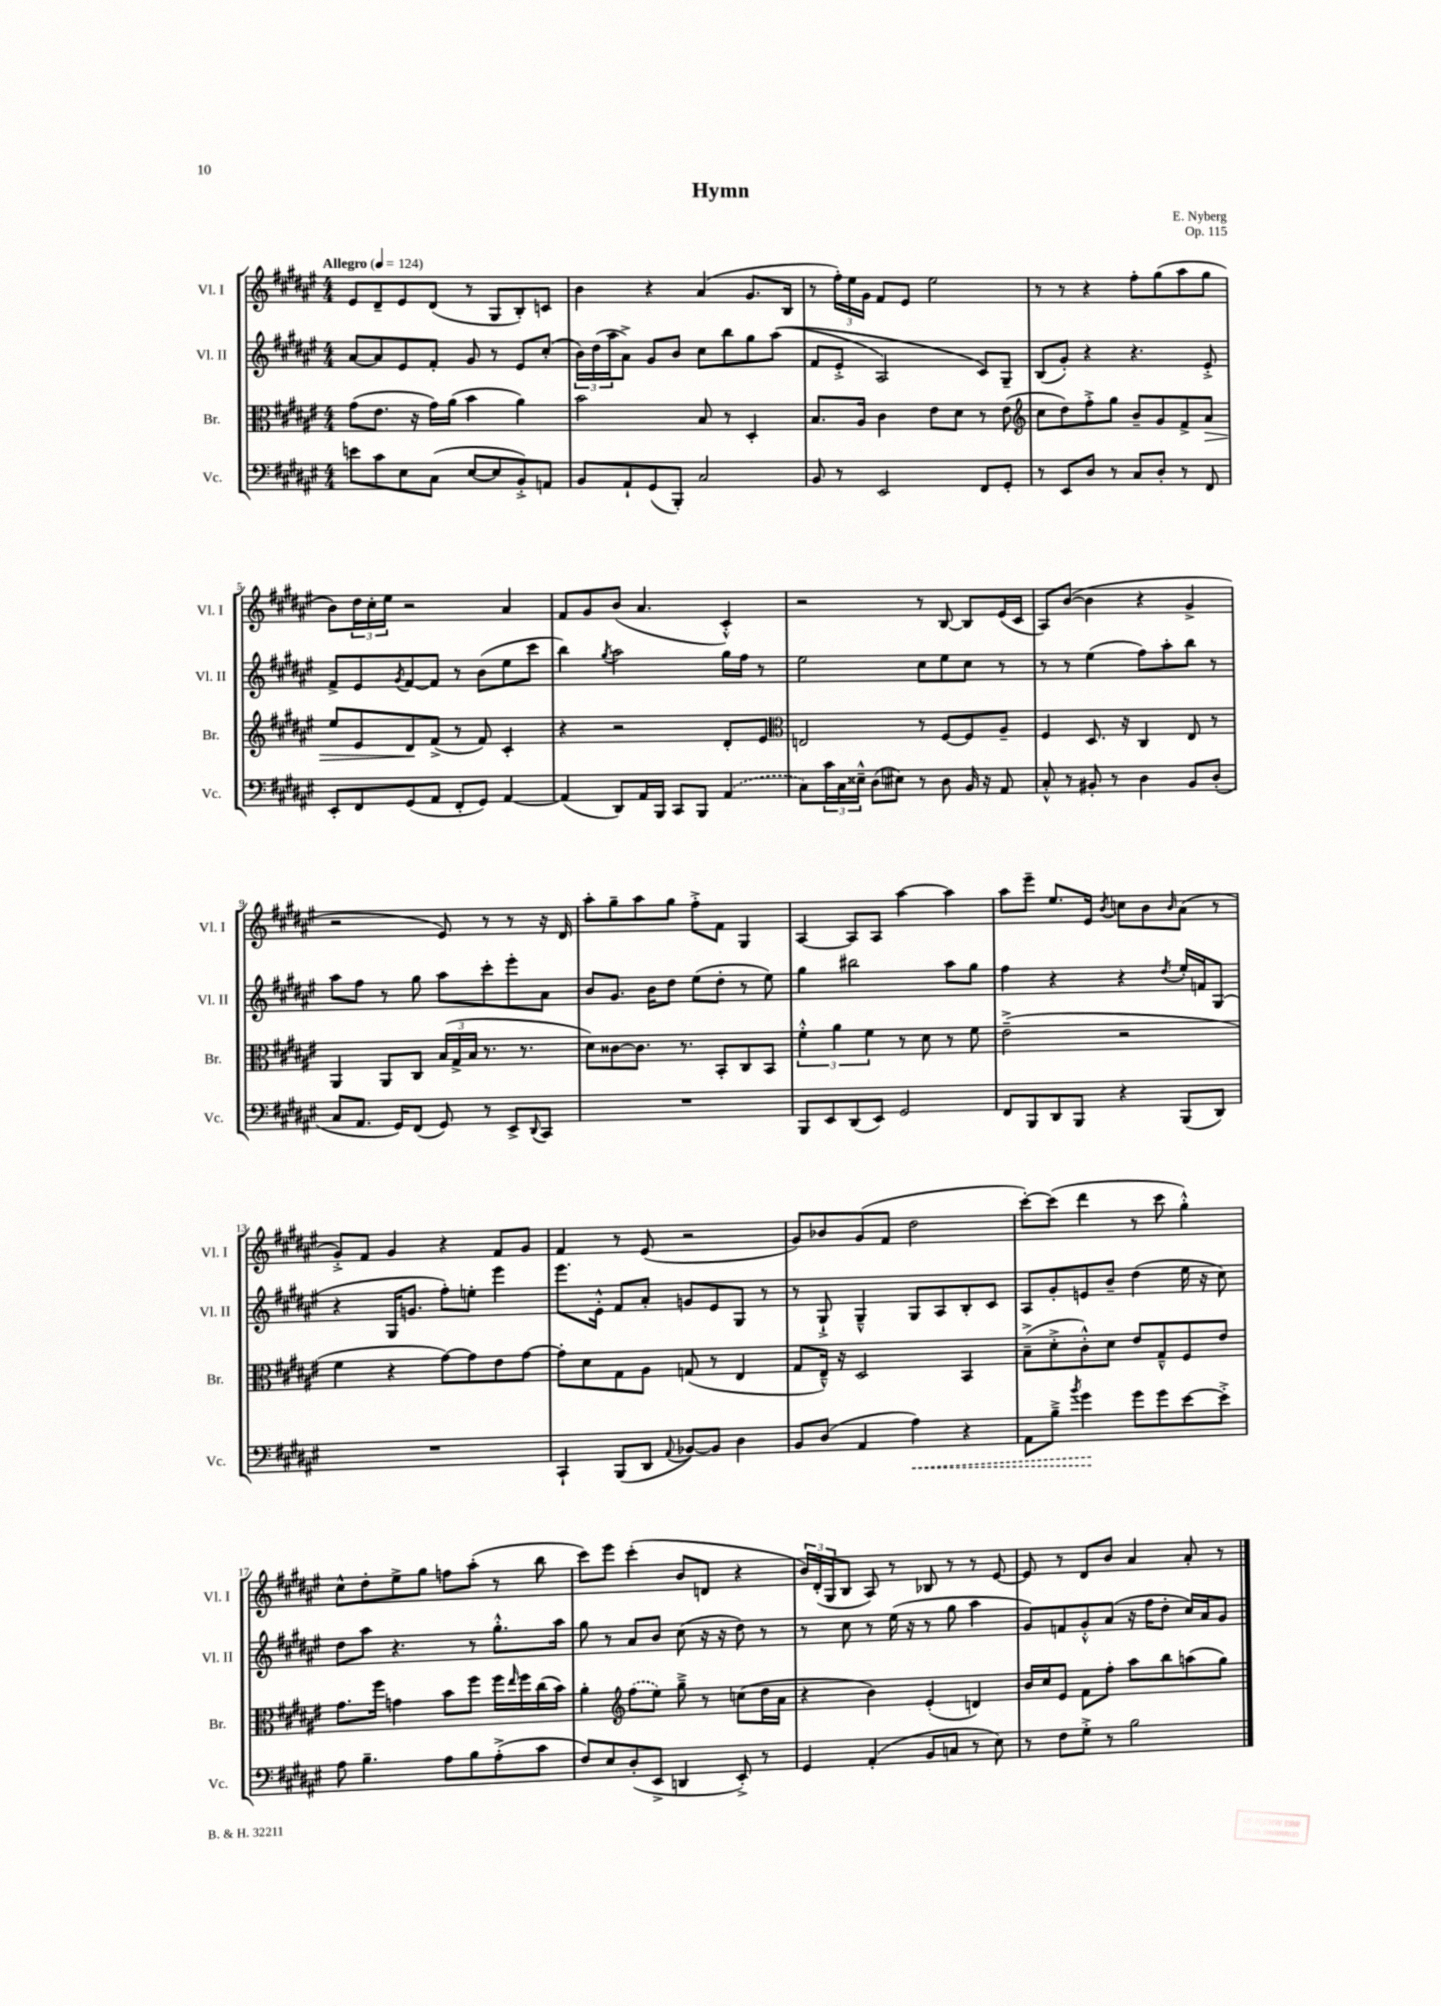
\header { title = "Hymn" composer = "E. Nyberg" opus = "Op. 115" }
<<
\new StaffGroup <<
\new Staff = "s0" \with { instrumentName = "Vl. I" shortInstrumentName = "Vl. I" } {
    \clef treble \key fis \major \numericTimeSignature \time 4/4 \tempo "Allegro" 4 = 124
    eis'8 dis'8-- eis'8 dis'8( r8 gis8 b8-.) c'8 |
    b'4 r4 ais'4( gis'8. b16 |
    r8 \tuplet 3/2 { fis''16-.) eis''16 gis'16 } fis'8 eis'8 eis''2 |
    r8 r8 r4 fis''8-. gis''8( ais''8 gis''8 |
    b'8) \tuplet 3/2 { dis''16 cis''16-. eis''16 } r2 ais'4 |
    fis'8 gis'8 b'8( ais'4. cis'4-.-^) |
    r2 r8 b8~ b8 eis'16( cis'16 |
    ais8) b'8~( b'4 r4 gis'4-> |
    r2 eis'8) r8 r8 r16 dis'16 |
    ais''8-. gis''8-- ais''8 gis''8 fis''8-.-> fis'8 gis4 |
    ais4~ ais8 ais8 ais''4~ ais''4 |
    ais''8 eis'''8-- eis''8. eis'16 \acciaccatura { b'8 } c''8 b'8 \grace { b'16 } ais'8( r8 |
    gis'8-.->) fis'8 gis'4 r4 fis'8 gis'8 |
    fis'4 r8 eis'8( r2 |
    gis'8) bes'8 gis'8( fis'8 dis''2 |
    cis'''8~-.) cis'''8( dis'''4 r8 cis'''8 gis''4-.-^) |
    cis''8-^ dis''8-. eis''8-> gis''8 f''8 ais''8-.( r8 b''8 |
    cis'''8) eis'''8 cis'''4-.( b'8 d'8 r4 |
    \tuplet 3/2 { b'16) dis'16-.( gis16 } b8 ais8) r8 bes8 r8 r8 eis'8~ |
    eis'8 r8 dis'8 b'8 ais'4 ais'8-. r8 \bar "|." |
}
\new Staff = "s1" \with { instrumentName = "Vl. II" shortInstrumentName = "Vl. II" } {
    \clef treble \key fis \major \numericTimeSignature \time 4/4
    ais'8~ ais'8 eis'8 fis'8-. gis'8 r8 eis'8 cis''8-.( |
    \tuplet 3/2 { b'16) dis''16( ais''16 } ais'8->) gis'8 b'8 cis''8 b''8 gis''8 ais''8(\( |
    fis'8 eis'8-.-> ais2) cis'8\) gis8-- |
    b8( gis'8-.) r4 r4. eis'8-.-> |
    fis'8-> eis'8 \acciaccatura { gis'8 } fis'8~ fis'8 r8 b'8( eis''8 cis'''8 |
    b''4) \acciaccatura { gis''8 } ais''2 gis''16 fis''16 r8 |
    eis''2 cis''8 eis''8 cis''8 r8 |
    r8 r8 eis''4( fis''8) ais''8-. b''8 r8 |
    ais''8 fis''8 r8 gis''8 ais''8 cis'''8-. eis'''8-. ais'8 |
    b'8 gis'8. b'16 dis''8 eis''8( dis''8-. r8 eis''8) |
    gis''4 bis''2 ais''8 gis''8 |
    fis''4 r4 r4 \acciaccatura { dis''8 } eis''16-. f'16 gis8( |
    r4 gis16 g'8. fis''8-.) e''8-. eis'''4 |
    eis'''8. eis'16-.-^ fis'8 ais'8-. g'8 eis'8 gis8 r8 |
    r8 gis8-!-> gis4---^ gis8 ais8 b8-. cis'8 |
    ais8 gis'8-. e'8 b'8-- dis''4( eis''16 r16 cis''8) |
    dis''8 ais''8 r4. r8 gis''8.-.-^ ais''16 |
    gis''8 r8 ais'8 b'8 cis''8( r16 r16 dis''8) r8 |
    r8 cis''8 r8 eis''16( r16 r8 gis''8 ais''4 |
    gis'8) f'8 gis'8-.-^ ais'8( r16 fis''16 dis''8-. cis''16) ais'16 gis'8 \bar "|." |
}
\new Staff = "s2" \with { instrumentName = "Br." shortInstrumentName = "Br." } {
    \clef alto \key fis \major \numericTimeSignature \time 4/4
    gis'8( eis'8. r16 gis'16) ais'16( b'4 ais'4) |
    b'2 b8 r8 dis4-. |
    b8. ais16 cis'4 eis'8 dis'8 r8 eis'8( |
    \clef treble cis''8 dis''8) fis''8-.-> gis''8 b'8-- gis'8 fis'8-> ais'8\> |
    eis''8 eis'8 dis'8\! fis'8->( r8 fis'8) cis'4-. |
    r4 r2 dis'8-. eis'8 |
    \clef alto e2 r8 fis8~ fis8 ais8-- |
    fis4 dis8. r16 cis4 eis8 r8 |
    ais,4 ais,8 cis8 \tuplet 3/2 { b16( gis16-> b16 } r8. r8. |
    dis'8) cisis'8~ cisis'8. r8. b,8-. cis8 b,8 |
    \tuplet 3/2 { fis'4-.-^ ais'4 fis'4 } r8 dis'8 r8 fis'8 |
    eis'2--->( r2 |
    fis'4 r4 gis'8~) gis'8 eis'8 gis'8~ |
    gis'8-. dis'8 gis8 ais8 g8( r8 eis4 |
    gis8 eis16---^) r16 dis2 b,4 |
    b8--->( dis'8-.-> cis'8-.-^) dis'8 eis'8 gis8---^ fis8 eis'8 |
    gis'8. fis''16 g'4 b'8 fis''8 fis''16 \grace { eis''16 } fis''16 cis''16( b'16) |
    ais'4-. \clef treble \once \slurDashed fis''8( eis''8) gis''8---> r8 c''8( dis''16 ais'16 |
    r4 b'4) eis'4-.( d'4) |
    b'16 cis''16 eis'8 fis'8 fis''8-. ais''8 b''8 a''8( gis''8) \bar "|." |
}
\new Staff = "s3" \with { instrumentName = "Vc." shortInstrumentName = "Vc." } {
    \clef bass \key fis \major \numericTimeSignature \time 4/4
    e'8 cis'8 eis8 cis8( eis8~ eis8 b,8-.->) a,8 |
    b,8 ais,8-! gis,8( b,,8-.) cis2 |
    b,8 r8 eis,2 fis,8 gis,8-. |
    r8 eis,8 dis8 r8 cis8 dis8-. r8 fis,8 |
    eis,8-. fis,8 gis,8( ais,8 fis,8-. gis,8) ais,4~ |
    ais,4( dis,8) ais,16 b,,16 cis,8 b,,8 \once \slurDashed ais,4( |
    cis8) \tuplet 3/2 { cis'16 cis16 eisis16---^ } dis8( eis8) r8 dis8 b,16 r16 ais,8 |
    cis8-.-^ r8 bis,8-. r8 dis4 bis,8 dis8-.( |
    cis8 ais,8. gis,16) fis,8( gis,8) r8 eis,8-> \appoggiatura { dis,8 } cis,8 |
    R1 |
    b,,8 eis,8 dis,8( eis,8) gis,2 |
    fis,8 b,,8 dis,8 b,,8 r4 b,,8( dis,8) |
    R1 |
    cis,4-! b,,8( dis,8 \appoggiatura { ais,8 } bes,8~) bes,8 dis4 |
    b,8 dis8( ais,4 \once \override Hairpin.style = #'dashed-line ais4\<) r4 |
    ais,8 b8---> \acciaccatura { b'8 } gis'4\! gis'8 gis'8 eis'8~ eis'8-.-> |
    ais8 b4.-- ais8 b8 ais8-.->( cis'8 |
    fis8) eis8 dis8-.( eis,8-> d,4 eis,8-.->) r8 |
    gis,4 ais,4-.( b,8 c8 r8 eis8) |
    r8 fis8 gis8-.-> r8 b2 \bar "|." |
}
>>
>>
